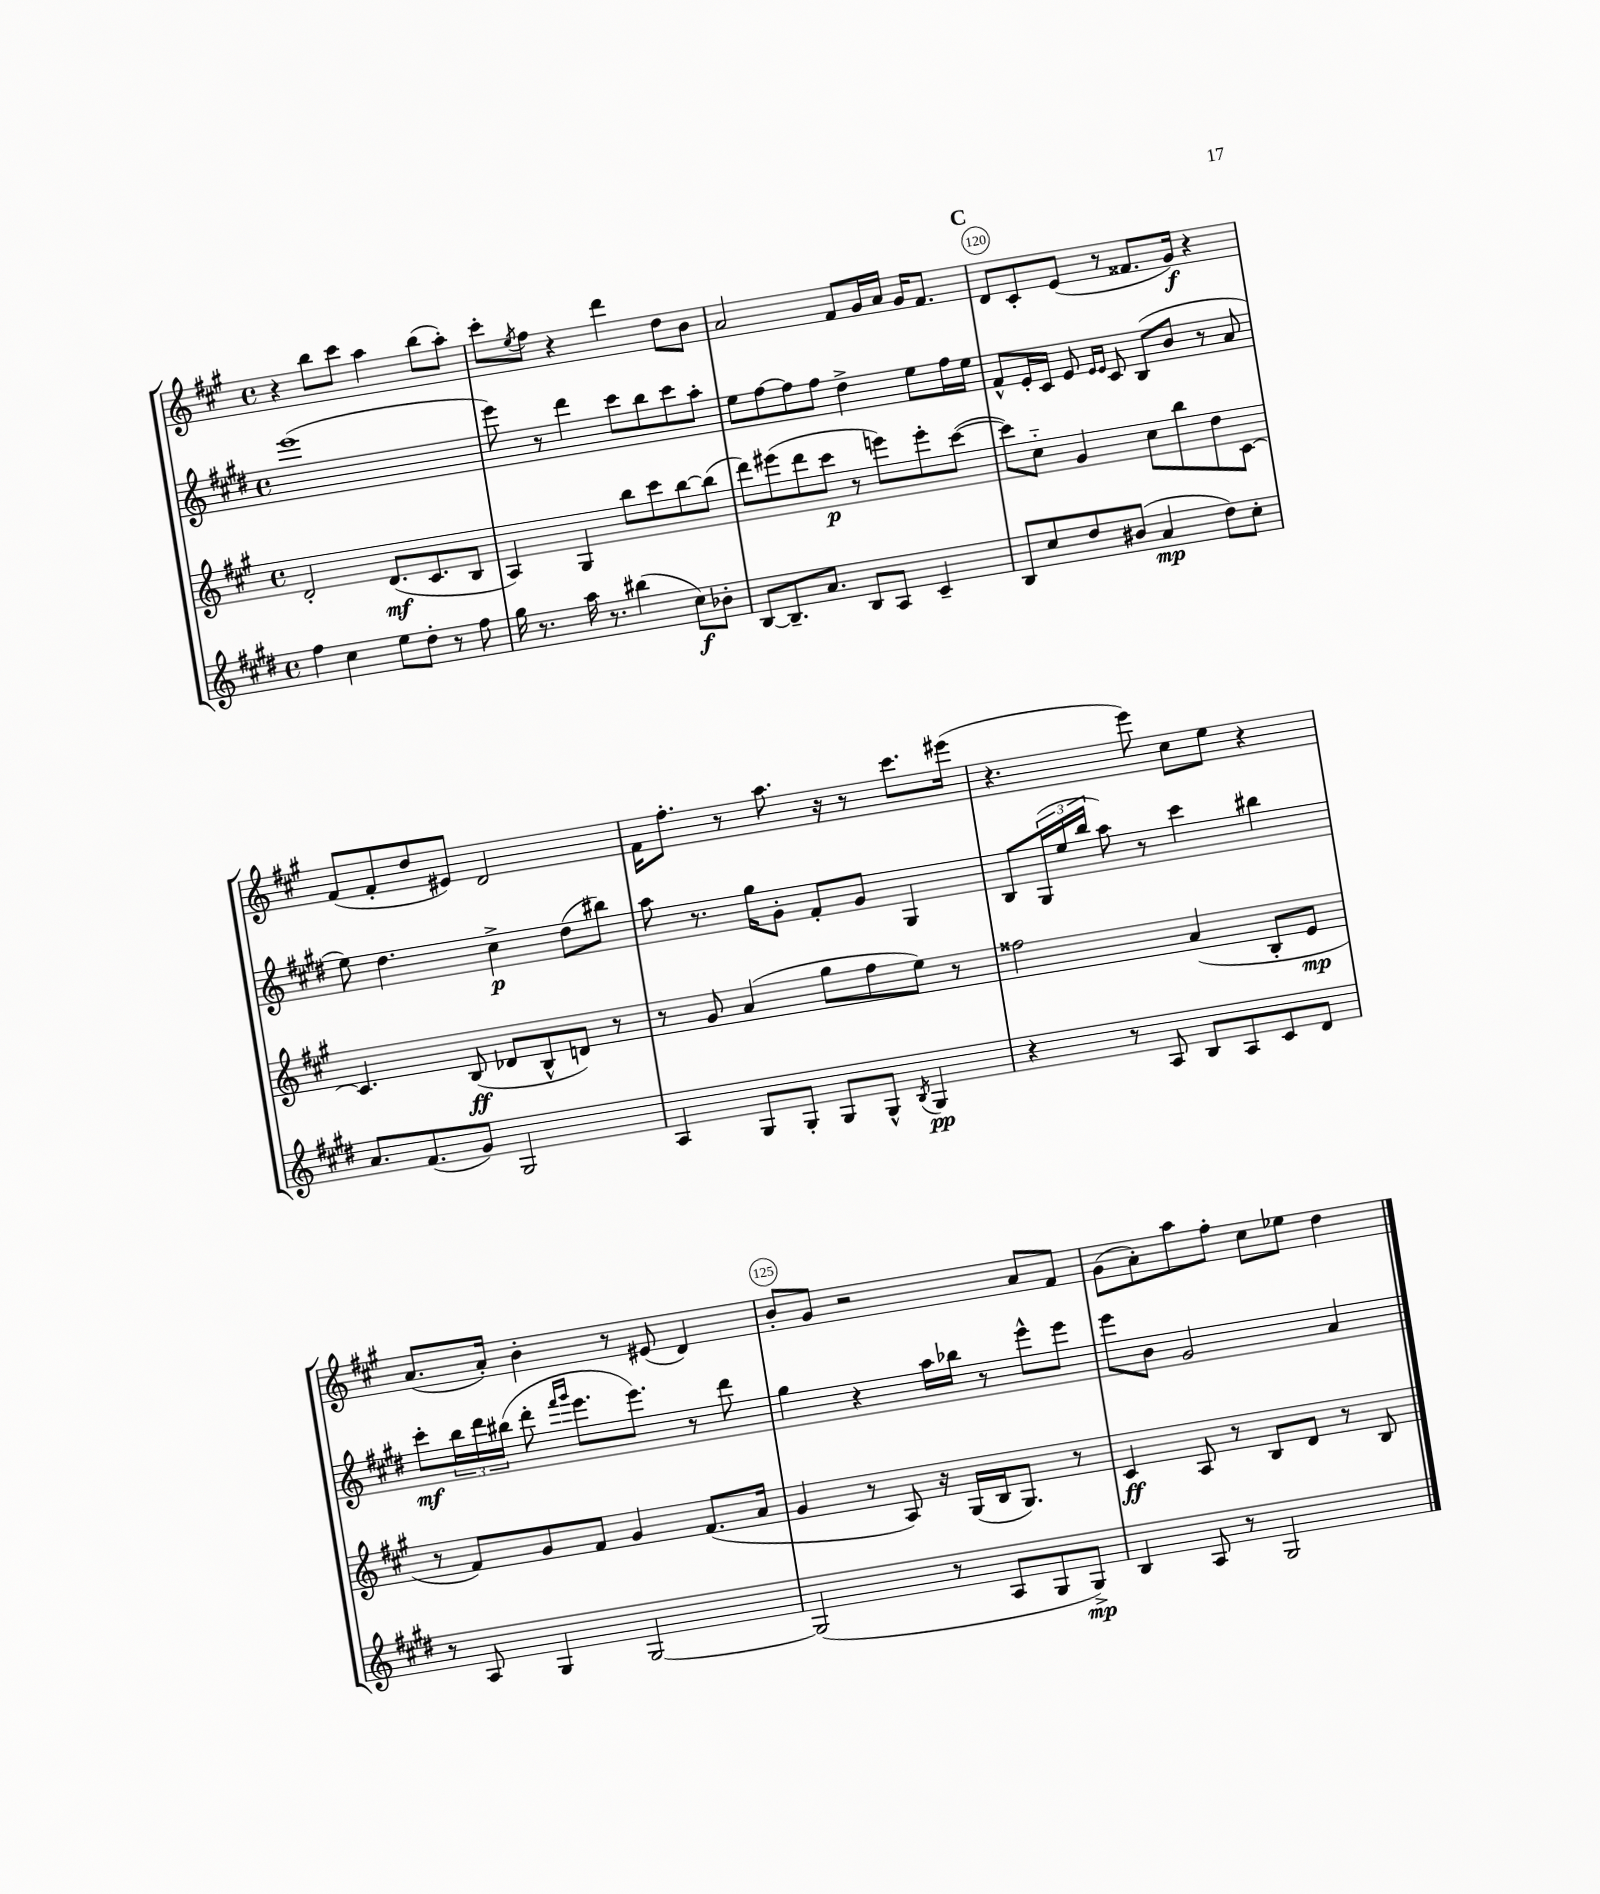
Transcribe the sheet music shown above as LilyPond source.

<<
\new StaffGroup <<
\new Staff = "s0" {
    \clef treble \key a \major \defaultTimeSignature \time 4/4
    r4 b''8 cis'''8 a''4 b''8( a''8-.) |
    cis'''8-. \acciaccatura { e''8 } fis''8 r4 d'''4 d''8 b'8 |
    a'2 fis'8 gis'16 a'16 gis'16 fis'8. |
    \mark \markup { \bold "C" } d'8 cis'8-. e'8( r8 fisis'8. gis'16\f) r4 |
    fis'8( fis'8-. d''8 eis'8) d'2 |
    fis'16 fis''8.-. r8 a''8. r16 r8 cis'''8. eis'''16( |
    r4. e'''8) cis''8 e''8 r4 |
    a'8.( a'16-.) b'4-. r8 eis'8( d'4) |
    b'8-. gis'8 r2 a'8 fis'8 |
    gis'8( a'8-.) a''8 fis''8-. cis''8 ees''8 d''4 \bar "|." |
}
\new Staff = "s1" {
    \clef treble \key e \major \defaultTimeSignature \time 4/4
    e'''1( |
    e'''8) r8 dis'''4 cis'''8 b''8 cis'''8 a''8-. |
    e''8 fis''8~ fis''8 fis''8 dis''4-> e''8 fis''16 e''16 |
    \mark \markup { \bold "C" } fis'8-^ e'16-. cis'16 e'8 \grace { e'16 e'16 } cis'8 b8( b'8 r8 a'8 |
    e''8) dis''4. cis''4->\p dis''8( bis''8) |
    a''8 r8. gis''16 gis'8-. fis'8-. gis'8 gis4 |
    b8 \tuplet 3/2 { gis16( e''16 b''16 } a''8) r8 cis'''4 bis''4 |
    cis'''8-.\mf \tuplet 3/2 { b''16 dis'''16 bis''16( } dis'''8-. \grace { fis'''16 gis'''16 } e'''8. e'''8.) r8 dis'''8 |
    gis''4 r4 a''16 bes''16 r8 e'''8-^ e'''8 |
    e'''8 b'8 gis'2 a'4 \bar "|." |
}
\new Staff = "s2" {
    \clef treble \key a \major \defaultTimeSignature \time 4/4
    d'2-. d'8.\mf( cis'8. b8 |
    a4) gis4 b''8 cis'''8 b''8~ b''8( |
    d'''8) eis'''8( d'''8 cis'''8\p r8 e'''8) e'''8-. cis'''8~( |
    \mark \markup { \bold "C" } cis'''8) cis''8-_ gis'4 cis''8 b''8 d''8 cis'8~ |
    cis'4. b8\ff( des'8 b8-^ d'8) r8 |
    r8 gis'8 a'4( gis''8 fis''8 e''8) r8 |
    fisis''2 a'4( b8-. e'8\mp |
    r8 fis'8) gis'8 fis'8 gis'4 fis'8.( a'16 |
    gis'4 r8 a8) r16 gis16( b16 gis8.) r8 |
    cis'4\ff a8 r8 b8 d'8 r8 b8 \bar "|." |
}
\new Staff = "s3" {
    \clef treble \key e \major \defaultTimeSignature \time 4/4
    fis''4 cis''4 e''8 dis''8-. r8 fis''8 |
    gis''16 r8. a''16 r8. bis''4( cis''8\f) bes'8-. |
    b8~ b8.-- a'8. b8 a8 cis'4-- |
    \mark \markup { \bold "C" } b8 cis''8 dis''8 bis'8( a'4\mp dis''8) cis''8-. |
    a'8. fis'8.( gis'8) gis2 |
    a4 gis8 gis8-. gis8 gis8-^ \acciaccatura { b8 } gis4\pp |
    r4 r8 a8 b8 a8 cis'8 dis'8 |
    r8 a8 gis4 gis2~ |
    gis2( r8 a8 gis8 gis8->\mp) |
    b4 a8 r8 gis2 \bar "|." |
}
>>
>>
\layout { \context { \Score currentBarNumber = #117 \override BarNumber.break-visibility = ##(#f #t #t) barNumberVisibility = #(every-nth-bar-number-visible 5) \override BarNumber.stencil = #(make-stencil-circler 0.1 0.3 ly:text-interface::print) } }
